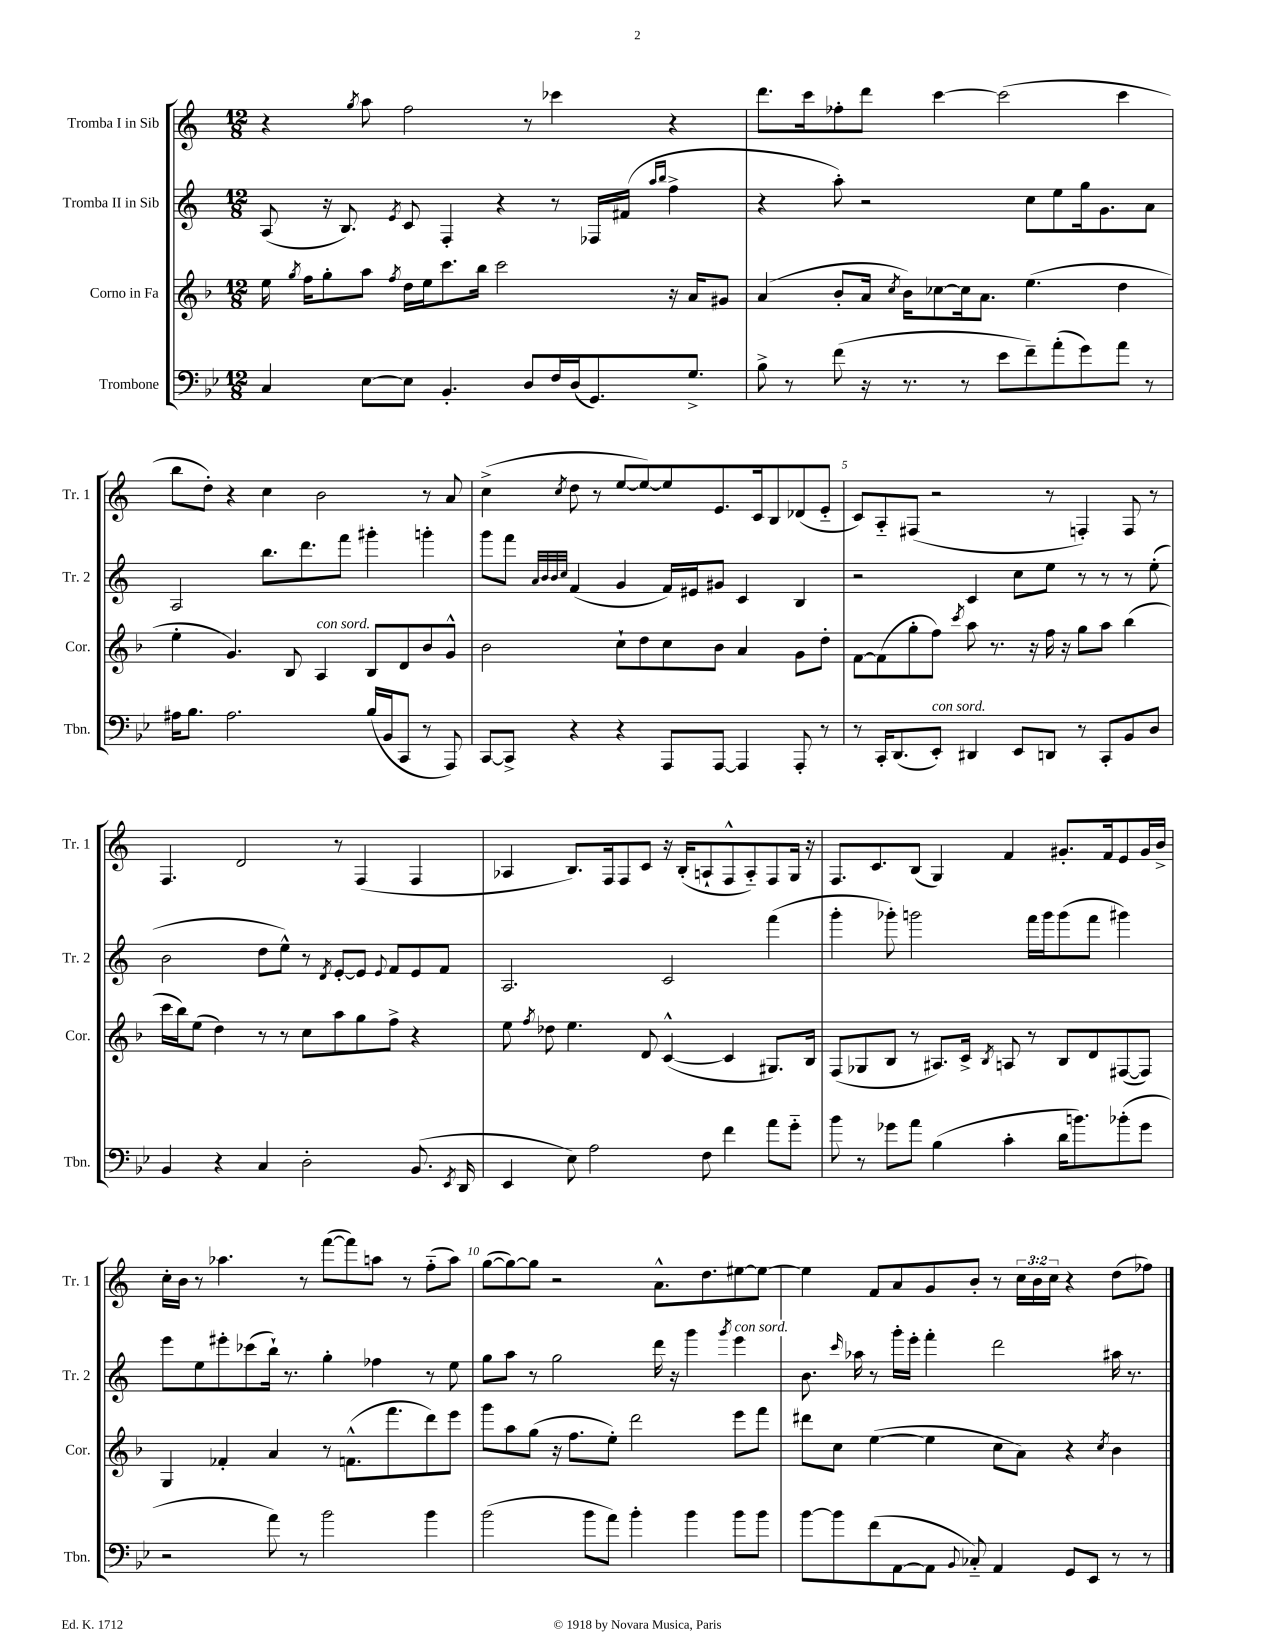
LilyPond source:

<<
\new StaffGroup <<
\new Staff = "s0" \with { instrumentName = "Tromba I in Sib" shortInstrumentName = "Tr. 1" } {
    \clef treble \key c \major \numericTimeSignature \time 12/8 \override Staff.TupletNumber.text = #tuplet-number::calc-fraction-text
    \autoBeamOff r4 \acciaccatura { g''8 } a''8 f''2 r8 ces'''4 r4 |
    d'''8.[ c'''16 fes''8-. d'''8] c'''4~ c'''2( c'''4 |
    b''8[ d''8]-.) r4 c''4 b'2 r8 a'8 |
    c''4->( \acciaccatura { c''8 } d''8 r8 e''8[~ e''8~) e''8 e'8. c'16 b8 des'8( e'8]-_ |
    c'8[) a8-_ fis8]( r2 r8 f4-.) f8 r8 |
    f4. d'2 r8 f4( f4 |
    aes4 b8.[) f16 f8 c'8] r16 b16[-.( a8-! f8-^ a8-_) f8 g16] r16 |
    f8.[ c'8. b8]( g4) f'4 gis'8.[-. f'16 e'8 gis'16 b'16]-> |
    c''16[-. b'16] r8 aes''4. r8 f'''8[~( f'''8) a''8] r8 f''8[-_( a''8]) |
    g''8[~( g''8~) g''8] r2 a'8.[-^ d''8. eis''8~ eis''8]~ |
    eis''4 f'8[ a'8 g'8 b'8]-. r8 \tuplet 3/2 { c''16[ b'16 c''16] } r4 d''8[( fes''8]) \bar "|." |
}
\new Staff = "s1" \with { instrumentName = "Tromba II in Sib" shortInstrumentName = "Tr. 2" } {
    \clef treble \key c \major \numericTimeSignature \time 12/8
    \autoBeamOff a8( r16 b8.) \acciaccatura { e'8 } c'8 f4-. r4 r8 fes16[ fis'16]( \grace { a''16[ b''16] } f''4-> |
    r4 a''8-.) r2 c''8[ e''8 g''16 g'8. a'8] |
    a2 b''8.[ d'''8. f'''8] gis'''4-. g'''4-. |
    g'''8[ f'''8] \grace { a'32[ b'32 b'32 c''32] } f'4( g'4 f'16[) eis'16 gis'8] c'4 b4 |
    r2 c'4 c''8[ e''8] r8 r8 r8 e''8-.( |
    b'2 d''8[ e''8]-^) r8 \acciaccatura { d'8 } e'8[~-. e'8] \appoggiatura { e'8 } f'8[ e'8 f'8] |
    a2. c'2 f'''4( |
    g'''4-. ges'''8-.) g'''2 f'''16[ g'''16 g'''8( f'''8] gis'''4) |
    e'''8[ e''8 eis'''8-. ces'''8( b''16]-!) r8. g''4-. fes''4 r8 e''8 |
    g''8[ a''8] r8 g''2 d'''16 r16 g'''4 \acciaccatura { g'''8 } e'''4^\markup { \italic "con sord." } |
    b'8. \grace { c'''16 } aes''16 r8 g'''16[-. e'''16]-. f'''4-. d'''2 ais''16 r8. \bar "|." |
}
\new Staff = "s2" \with { instrumentName = "Corno in Fa" shortInstrumentName = "Cor." } {
    \clef treble \key f \major \numericTimeSignature \time 12/8
    \autoBeamOff e''16 \acciaccatura { g''8 } f''16[ g''8-. a''8] \acciaccatura { f''8 } d''16[ e''16 c'''8. bes''16] c'''2 r16 a'16[ gis'8] |
    a'4( bes'8[-. a'16] \acciaccatura { c''8 } bes'16[) ces''8~ ces''16 a'8.] e''4.( d''4 |
    e''4-. g'4.) bes8 a4^\markup { \italic "con sord." } bes8[ d'8 bes'8 g'8]-^ |
    bes'2 c''8[-! d''8 c''8 bes'8] a'4 g'8[ d''8]-. |
    f'8[~ f'8( g''8-. f''8]) \acciaccatura { c'''8 } a''8 r8. r16 f''16 r16 g''8[ a''8] bes''4( |
    c'''16[ bes''16) e''8]( d''4) r8 r8 c''8[ a''8 g''8 f''8]-> r4 |
    e''8 \acciaccatura { f''8 } des''8 e''4. d'8 c'4~-^( c'4 gis8.[) bes16] |
    f8[( ges8 bes8] r8 ais8.[) c'16]-> \acciaccatura { bes8 } a8 r8 bes8[ d'8 fis8~( fis8]) |
    g4 fes'4-. a'4 r8 f'8.[-^( f'''8. d'''8) e'''8] |
    g'''8[ a''8 g''8]( r16 f''8.[ e''8]-.) d'''2 e'''8[ f'''8] |
    dis'''8[ c''8] e''4~( e''4 c''8[ a'8]) r4 \acciaccatura { c''8 } bes'4 \bar "|." |
}
\new Staff = "s3" \with { instrumentName = "Trombone" shortInstrumentName = "Tbn." } {
    \clef bass \key bes \major \numericTimeSignature \time 12/8
    \autoBeamOff c4 ees8[~ ees8] bes,4.-. d8[ f16 d16( g,8.) g8.]-> |
    bes8-> r8 f'8( r16 r8. r8 ees'8[ f'8--) a'8-.( g'8) a'8] r8 |
    ais16[ bes8.] ais2. bes16[( bes,16 c,8] r8 a,,8) |
    c,8[~ c,8]-> r4 r4 a,,8[ a,,8]~ a,,4 a,,8-. r8 |
    r8 c,16[-. d,8.( ees,8]-.^\markup { \italic "con sord." }) dis,4 ees,8[ d,8] r8 c,8[-. bes,8 d8] |
    bes,4 r4 c4 d2-. bes,8.( \acciaccatura { ees,8 } d,16 |
    ees,4 ees8) a2 f8 f'4 a'8[ g'8]-_ |
    bes'8 r8 ges'8[ a'8] bes4( c'4-. d'16[ b'8.) bes'8-.( ges'8] |
    r2 a'8) r8 bes'2 bes'4 |
    bes'2( bes'8[ a'8]) bes'4-. bes'4 bes'8[ bes'8] |
    bes'8[~ bes'8 f'8( a,8~ a,8] \appoggiatura { bes,8 } ces8-_) a,4 g,8[ ees,8] r8 r8 \bar "|." |
}
>>
>>
\layout { \context { \Score \override BarNumber.break-visibility = ##(#f #t #t) barNumberVisibility = #(every-nth-bar-number-visible 5) } }
